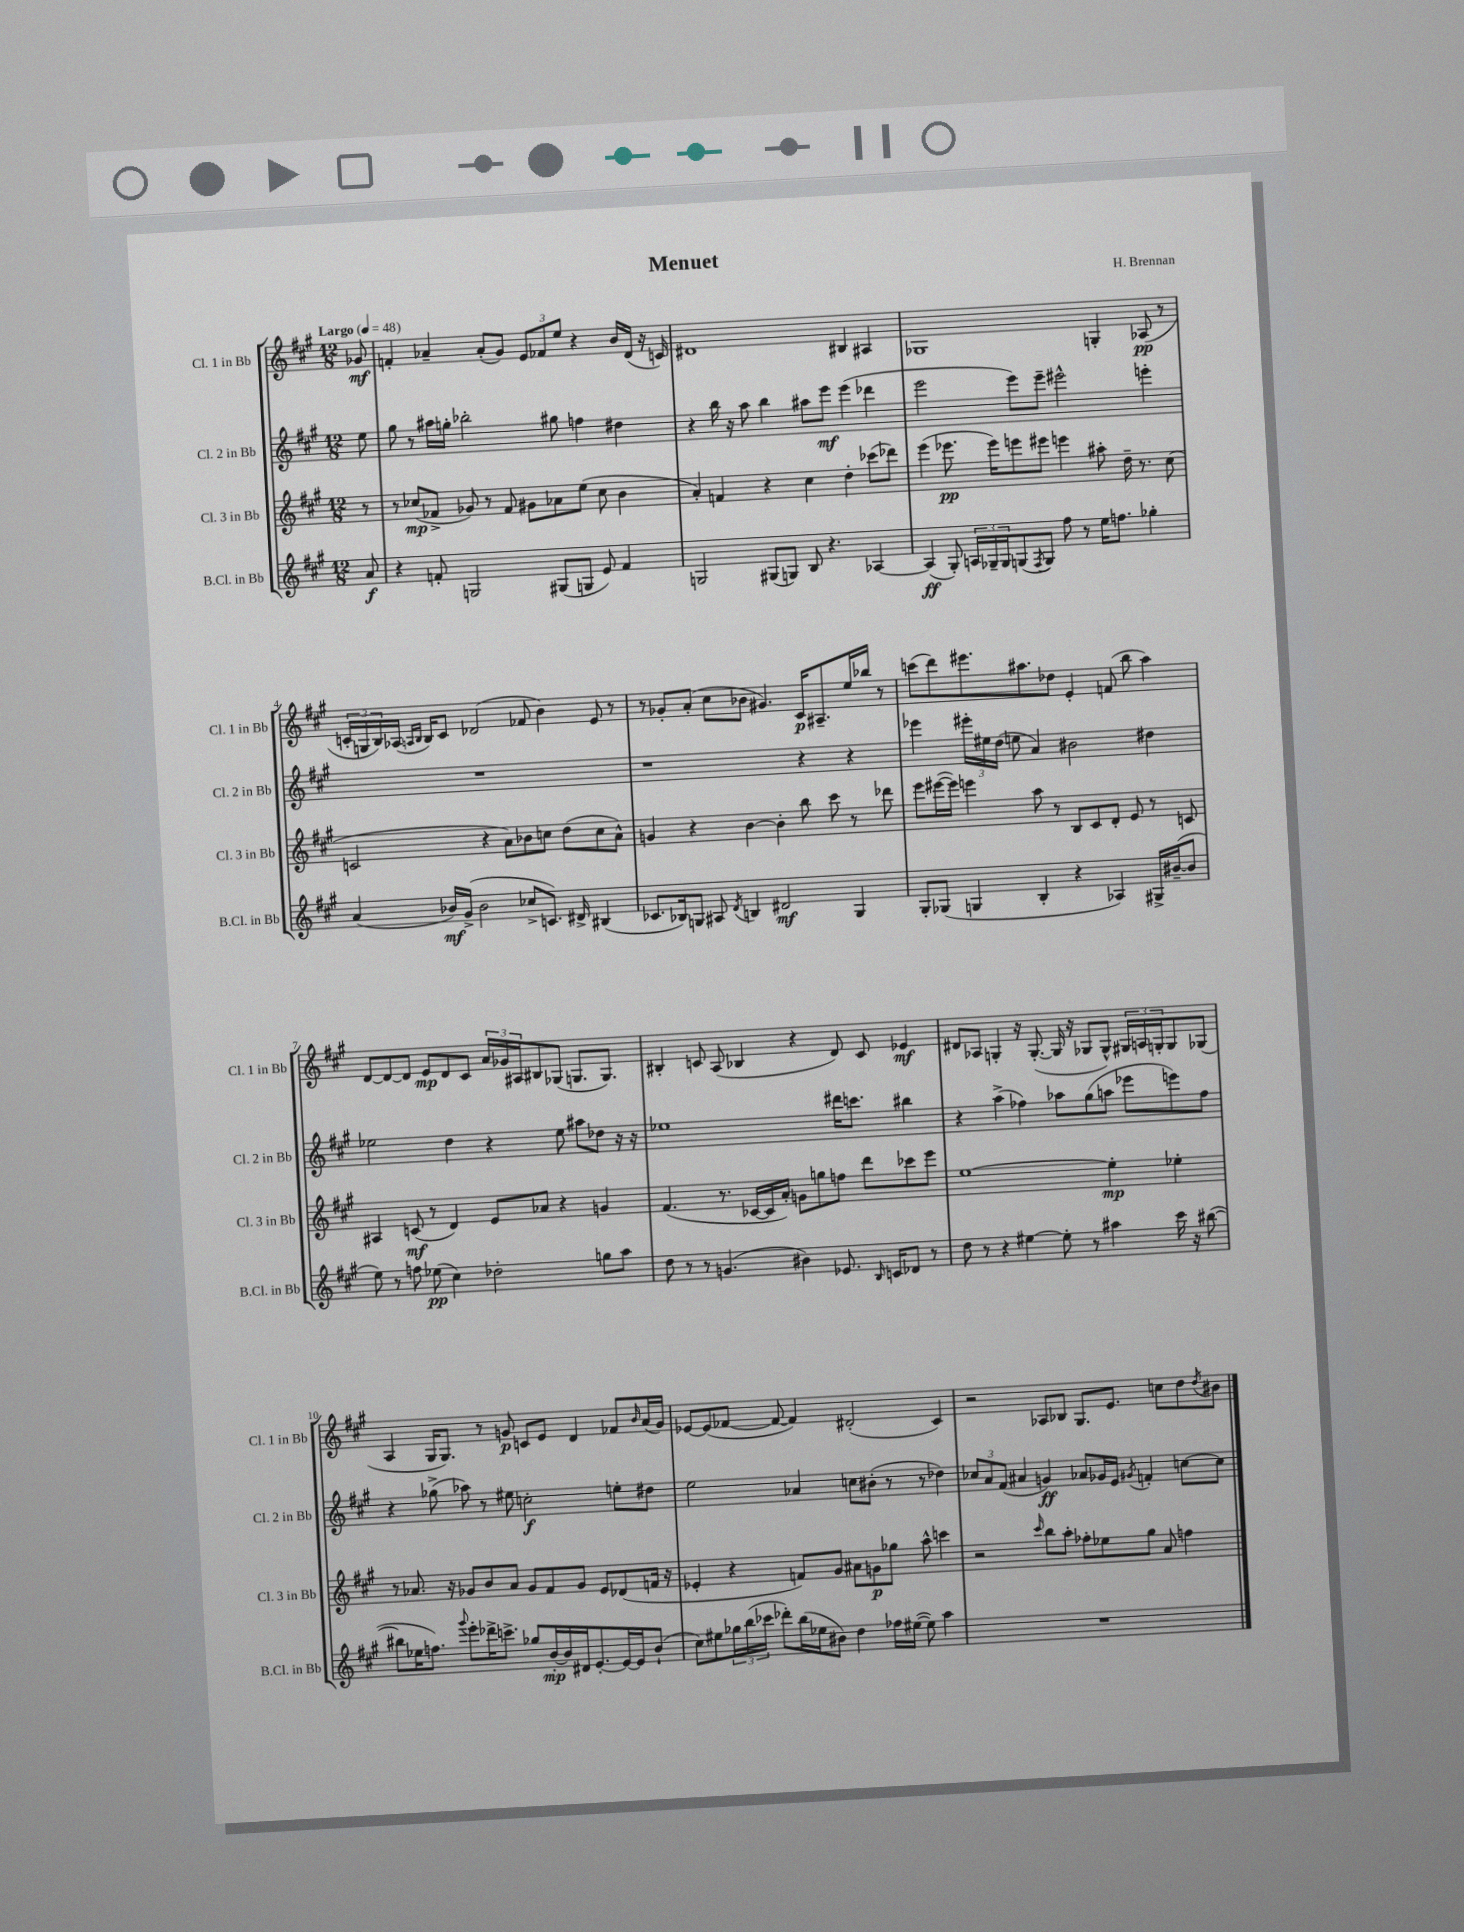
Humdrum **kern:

**kern	**kern	**kern	**kern
*staff4	*staff3	*staff2	*staff1
*clefG2	*clefG2	*clefG2	*clefG2
*k[f#c#g#]	*k[f#c#g#]	*k[f#c#g#]	*k[f#c#g#]
*M12/8	*M12/8	*M12/8	*M12/8
*MM48	*MM48	*MM48	*MM48
8a	8r	8ee	8g-
=	=	=	=
4r	8r	8gg#	4f'
.	(8cc-	8r	.
8f'	8f-^	16aa#	4a-~
.	.	16gg'	.
2G	8g-)	2bb-'	.
.	8r	.	(8a-'
.	8f-	.	8g#)
.	8g#	.	12e
.	.	.	12f-
(8G#	8a-	8gg#	.
.	.	.	12ee
8G	(8ee	4ff	4r
8e)	8cc-	.	.
4f	4b	4dd#	16b
.	.	.	(16d
.	.	.	16r
.	.	.	16c)
=	=	=	=
2G	4a')	4r	1d#
.	4f	16bb	.
.	.	16r	.
.	.	8aa	.
(8G#	4r	4bb	.
8G)	.	.	.
8B	4cc#	8aa#	.
4.r	.	8eee	.
.	4dd'	(4eee	4B#
[4A-	(8ccc-	4ddd-	4A#
.	8ddd-)	.	.
=	=	=	=
(4A-]	(4eee	2eee	1G-
8G#')	8.eee-	.	.
24A	.	.	.
24G-~	.	.	.
.	16eee-)	.	.
24G-	.	.	.
(8G	8eee	8eee)	.
8qF#	.	.	.
8G)	8eee#	8eee~	.
8ff#	4eee	2eee#^^	.
8r	.	.	.
16ee	8aa#'	.	4G'
8.ff	.	.	.
.	16dd~	.	.
.	8.r	.	.
4gg-'	.	4eee'	(8A-
.	(8cc#	.	8r
=	=	=	=
(4a	2c	1.r	24c'
.	.	.	24G
.	.	.	24B)
.	.	.	(16A-
.	.	.	16qqA
.	.	.	16qqB
.	.	.	16B)
16b-)	.	.	8c
(16g#^	.	.	.
2b-	.	.	(2d-
.	4r	.	.
.	8a)	.	.
8cc-^	8b-	.	8f-
8.c)	8cc	.	4b)
.	(8dd	.	.
16d#^	.	.	.
(4B#	8cc	.	8e
.	8a^^)	.	8r
=	=	=	=
8.c-	4g	1r	8r
.	.	.	8g-'
16B-)	.	.	.
8G	4r	.	(8a'
8A#	.	.	8cc#
8qd	.	.	.
4B	[4b	.	8b-
.	.	.	4.g#)
2d#	4b']	.	.
.	8bb	4r	16c#
.	.	.	8.A#~
.	8ccc#	.	.
4G	8r	4r	16ee
.	.	.	16bb-
.	8ddd-	.	8r
=	=	=	=
8G#'	8eee	4eee-	(8ccc
(8G-	([16eee#	.	8ddd)
.	16eee#])	.	.
4G	4eee	24eee#'	8.eee#
.	.	24ee#	.
.	.	(24dd	.
.	.	8ee	.
.	.	.	8.aa#
4B'	8aa	4a)	.
.	8r	.	8dd-
4r	8B	2b#	4e'
.	8c#	.	.
4A-)	8d'	.	(8f
.	8e	.	8bb
16G#^	8r	4dd#	4aa#)
([16b#~	.	.	.
8b#]	8c	.	.
=	=	=	=
8ee)	4A#	2ee-	[8d
8r	.	.	8d_
8ff	(8c	.	8d]
(8ee-	8r	.	8e
4cc#)	4d)	4dd	8d
.	.	.	8c#
2dd-'	8e	4r	24a
.	.	.	24g-
.	.	.	24A#
.	8a-	.	8B#
.	4r	8ee-	(8G-
.	.	8aa#	8.G
8gg	4g	8dd-	.
.	.	.	8.G)
8aa	.	16r	.
.	.	16r	.
=	=	=	=
8dd	(4.f#	1ee-	4B#'
8r	.	.	.
8r	.	.	8c
(4.g	8.r	.	(8A
.	.	.	4B-
.	[16c-	.	.
.	16c-]	.	.
.	16a')	.	.
4b#)	8g	.	4r
.	8gg	.	.
8.e-	8ff	16ddd#	8d)
.	.	8.ccc	.
.	8ddd	.	8c
16qqB	.	.	.
16c	.	.	.
8d-	8ccc-	4bb#	4e-
8r	8eee	.	.
=	=	=	=
8dd	[1ee	4r	8d#
8r	.	.	8A-
4r	.	(4aa^	4G'
[4ee#	.	4ff-)	16r
.	.	.	([8.G'
8ee#']	.	8aa-	16G]
.	.	.	16r
8r	.	(8gg#	8G-
4aa#	4ee']	8aa	8G-^^)
.	.	8eee-	24G#
.	.	.	24A
.	.	.	24G'
16ccc#	4ee-'	8eee)	8G
16r	.	.	.
([8bb#	.	8ff-	(8G-
=	=	=	=
8bb#]	8r	4r	4A
16ee-	8.a-	.	.
8.ff)	.	.	.
.	.	(8gg-^	16G#
.	16r	.	8.G#)
8qqggg#	.	.	.
8eee'	8g-	8aa-)	.
16ddd-^	8b	8r	8r
8.ccc^	.	.	.
.	8a-	8ee#	8g
8gg-	8g-	2cc'	8c
[16b'	8f#	.	8e
16b]	.	.	.
16d#	8g-	.	4d
[8.e'	.	.	.
.	8e	.	.
16e_	(8d-	8ee'	8f-
16e]	.	.	.
.	.	.	16qqb
(8b`	16f	8dd#	(16a
.	16r	.	16g)
=	=	=	=
8cc#)	4e-'	2ee	[8e-
8ee#	.	.	(8e-]
24gg-	4r	.	[8f-
(24bb	.	.	.
24ccc-	.	.	.
8ddd-')	.	.	8f-_
(16bb	8f)	4a-	4f-])
16ee-	.	.	.
8b#)	8g#	.	.
4dd	8a#	8cc	(2d#'
.	8g	(8b#'	.
16ff-	8gg-	8r	.
([16ee#	.	.	.
8ee#])	8aa^^	8r	.
4aa	4ccc	4dd-)	4c#)
=	=	=	=
1.r	2r	12cc-	2r
.	.	12a	.
.	.	(12f#	.
.	.	4a#	.
.	16qqccc#	.	.
.	8bb	4g)	8A-
.	8aa'	.	8B-
.	8ff-'	8a-	8.G#
.	8ee-	16g-	.
.	.	16e	8.e
.	.	8qg#	.
.	8gg#	4f'	.
.	8a	.	8cc
.	4ff	[8cc	8dd
.	.	.	8qdd
.	.	8cc]	8b#
==	==	==	==
*-	*-	*-	*-
